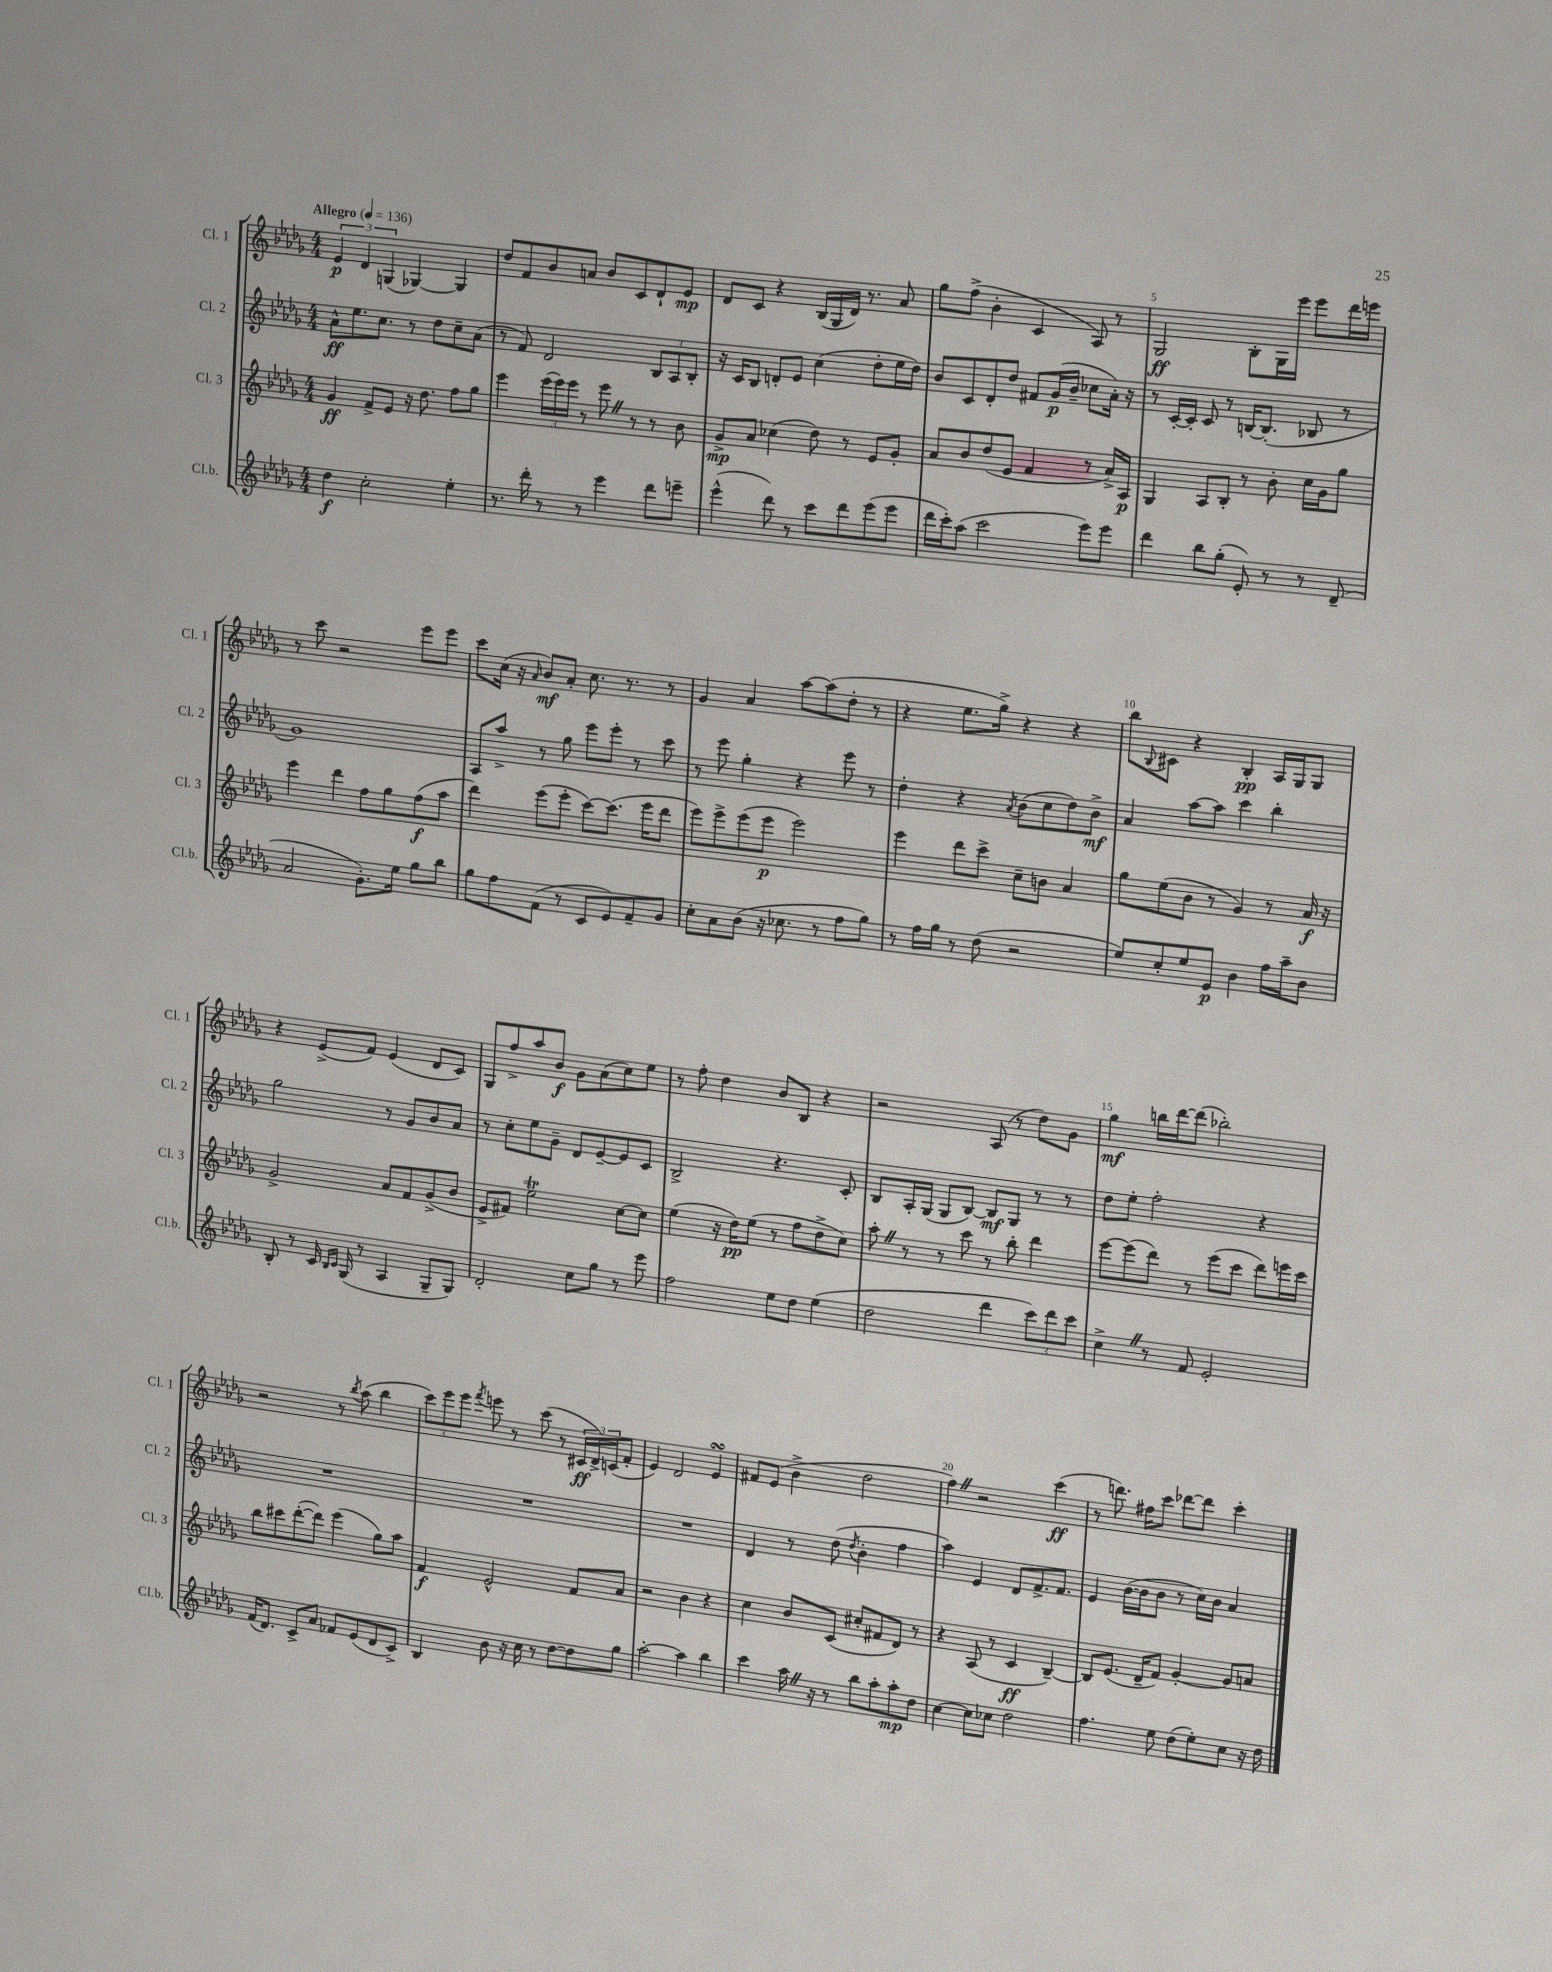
<<
\new StaffGroup <<
\new Staff = "s0" \with { instrumentName = "Cl. 1" shortInstrumentName = "Cl. 1" } {
    \clef treble \key des \major \numericTimeSignature \time 4/4 \tempo "Allegro" 4 = 136
    \tuplet 3/2 { ees'4\p des'4 g4( } ges4~) ges4 |
    des''8 f'8 bes'8 a'8 bes'8 c'8 des'8-! ees'8\mp |
    des'8 c'8 r4 bes16( ges16 des'16) r8. aes'8 |
    ges''8 f''8->( bes'4-. c'4 aes8) r8 |
    ges2\ff bes8-. ges16 ees'''16 ees'''8 des'''16 e'''16 |
    r8 c'''8 r2 ees'''8 ees'''8 |
    c'''8 c''16( r16 \grace { aes'16 } bes'8\mf) aes'8-. c''8. r8. r8 |
    ges'4 aes'4 aes''8~ aes''8( des''8-. r8 |
    r4 ees''8. ges''16->) r4 r4 |
    bes''8 \appoggiatura { bes8 } cis'8 r4 bes4-.\pp aes16 ges16 ges8 |
    r4 ees'8->( f'8) ees'4( des'8 c'8) |
    ges8 f''8-> aes''8 bes'8\f ges'8 aes'8( c''8) ees''8 |
    r8 f''8-. des''4 bes'8 bes8 r4 |
    r2 aes8( r8 des''8) ges'8 |
    ges''4\mf b''16 des'''16~ des'''8( bes''2-.) |
    r2 r8 \acciaccatura { bes''8 } aes''8( bes''4 |
    \tuplet 3/2 { c'''8) ees'''8 ees'''8 } \acciaccatura { f'''8 } e'''8 r8 c'''8( r8 \tuplet 3/2 { cis'16\ff des'16->) c'16( } f'8-. |
    ees'4) des'2 ees'4\turn |
    fis'8 ees'8( bes'4-> des''2 |
    f''4) \once \override BreathingSign.text = \markup { \musicglyph "scripts.caesura.straight" } \breathe r2 c'''4\ff( |
    r8 d'''8.) fis''16 c'''8 des'''8~ des'''8 c'''4-. \bar "|." |
}
\new Staff = "s1" \with { instrumentName = "Cl. 2" shortInstrumentName = "Cl. 2" } {
    \clef treble \key des \major \numericTimeSignature \time 4/4
    aes'8-^\ff ees''8. c''8. r8 des''8 c''8-- aes'8( |
    r8 f'8) des'2 \tuplet 3/2 { bes8 aes8 bes8-. } |
    r16 c'16 bes8 d'8-. ees'8 c''4( des''8-. ees''16 des''16) |
    bes'8 c'8 des'8-. des''8 fis'8 ges'16\p( bes'16-- ces''8 aes'16-.) r16 |
    r8 c'16~-. c'16-. c'8 r8 b16~ b8.-.( bes8 r8 |
    ges'1) |
    aes8 aes''8-> r8 ges''8 ees'''8 ees'''8-. r8 c'''8 |
    r8 ees'''8 ges''4-. r4 ees'''8 r8 |
    des''4-. r4 \acciaccatura { aes'8 } bes'8( c''8 des''8) bes'8->\mf |
    aes'4 aes''8~ aes''8 c'''4 bes''4-. |
    ges''2 r8 ges'8 bes'8 aes'8 |
    r8 c''8-. ees''8 ges'8-- des'8 ees'8~-- ees'8 c'8 |
    bes2-> r4. c'8-. |
    bes8 aes16-. ges16( ges8 bes8~) bes8\mf ges8 r8 r8 |
    des''8 ees''8-. f''2-. r4 |
    R1 |
    R1 |
    R1 |
    des'4 r8 des''8( \acciaccatura { des''8 } bes'4-. f''4 |
    aes''4) ees'4 des'8 f'8.-> f'8. |
    ees'4 bes'16~( bes'16 bes'8 r8 c''16) bes'16 aes'4 \bar "|." |
}
\new Staff = "s2" \with { instrumentName = "Cl. 3" shortInstrumentName = "Cl. 3" } {
    \clef treble \key des \major \numericTimeSignature \time 4/4
    ges'4\ff f'8-> ees'8 r16 des''8. f''8 ges''8 |
    ees'''4 \tuplet 3/2 { ees'''16( ees'''16) ees'''16 } r8 ees'''8 \once \override BreathingSign.text = \markup { \musicglyph "scripts.caesura.straight" } \breathe r8 r8 bes'8 |
    ges'8->\mp aes'8 ces''4( des''8) r8 ees'8 ges'8-. |
    aes'8 bes'8 des''8( ees'8 f'4 r8 aes'16->) aes16\p |
    ges4 aes8 bes8-. r8 bes'8-. c''16 ges'16 ges''8 |
    ees'''4 des'''4 f''8 ges''8 f''8\f( aes''8 |
    des'''4) ees'''8( ees'''8-. c'''8~) c'''8.( ees'''16 des'''8 |
    ees'''8) ees'''8-> ees'''8( ees'''8\p ees'''2) |
    ees'''4 des'''8 c'''8-> c''8-- b'8 aes'4 |
    ges''8 ees''8( bes'8 r8 ges'4) r8 aes'16\f r16 |
    ges'2-> aes'8 f'8 ges'8->( bes'8 |
    ees'8-> fis'8) ees''2\trill c''8~ c''8 |
    ees''4( r16 des''16\pp) ees''8( r8 f''8 des''8-> c''8) |
    aes''8-. \once \override BreathingSign.text = \markup { \musicglyph "scripts.caesura.straight" } \breathe r8 r8 c'''8 r8 bes''8-. des'''4 |
    ees'''8~ ees'''8( des'''8) r8 ees'''8( c'''8 des'''8) e'''16 c'''16 |
    bes''8 cis'''8 des'''8~-.( des'''8) ees'''4( ges''8) aes''8 |
    f'4\f ees'2-^ f'8 aes'8 |
    r2 bes'4 r4 |
    c''4 bes'8 c'8( cis''8-. fis'8 des'8) r8 |
    r4 aes8( r8 c'4\ff bes4~--) |
    bes8 ees'8.( des'16-- f'8) ges'4~-. ges'8 a'8 \bar "|." |
}
\new Staff = "s3" \with { instrumentName = "Cl.b." shortInstrumentName = "Cl.b." } {
    \clef treble \key des \major \numericTimeSignature \time 4/4
    des''4\f c''2-. ees''4-. |
    r8. des'''16-. r8 r8 ees'''4 des'''8 e'''8-- |
    ees'''4-^( des'''8) r8 c'''8 des'''8 ees'''8( ees'''8 |
    des'''16 c'''16-.) aes''8( c'''2 ees'''8) ees'''8 |
    des'''4 bes''8 ges''8-.( ees'8-.) r8 r8 des'8--( |
    aes'2 ges'8.-.) ees''16 ges''8 bes''8 |
    ges''8 f''8 f'8( r8 c'8 ees'8) f'8-- ges'8 |
    c''8-. aes'8 bes'8( r16 ces''8. r8 f''8 ges''8) |
    r8 f''16 ges''16 r8 des''8( r2 |
    ees''8) c''8-. ees''8 ees'8\p bes'4 f''16 aes''16-- bes'8 |
    bes8-. r8 c'16 \grace { bes16 c'16 } ges16( r8 aes4 ges8-- ges8) |
    des'2-. c''8 ges''8 r8 ees'''8 |
    f''2 ees''8 des''8 ees''4( |
    des''2 des'''4 \tuplet 3/2 { c'''8) des'''8 c'''8 } |
    c''4-> \once \override BreathingSign.text = \markup { \musicglyph "scripts.caesura.straight" } \breathe r8 f'8 ees'2-. |
    f'16( des'8.) c'8-> aes'8 fes'8 ees'8( des'8 c'8->) |
    bes4 bes'8 r16 c''16 r8 des''8~ des''8 ges''8 |
    aes''2~-. aes''4 bes''4 |
    c'''4 aes''16 \once \override BreathingSign.text = \markup { \musicglyph "scripts.caesura.straight" } \breathe r16 r8 bes''8 aes''8-. aes''8-.\mp des''8 |
    c''4~ c''8 ces''8 des''2 |
    f''4. ees''8 des''8( ees''8-.) c''8 r16 des''16 \bar "|." |
}
>>
>>
\layout { \context { \Score \override BarNumber.break-visibility = ##(#f #t #t) barNumberVisibility = #(every-nth-bar-number-visible 5) } }
